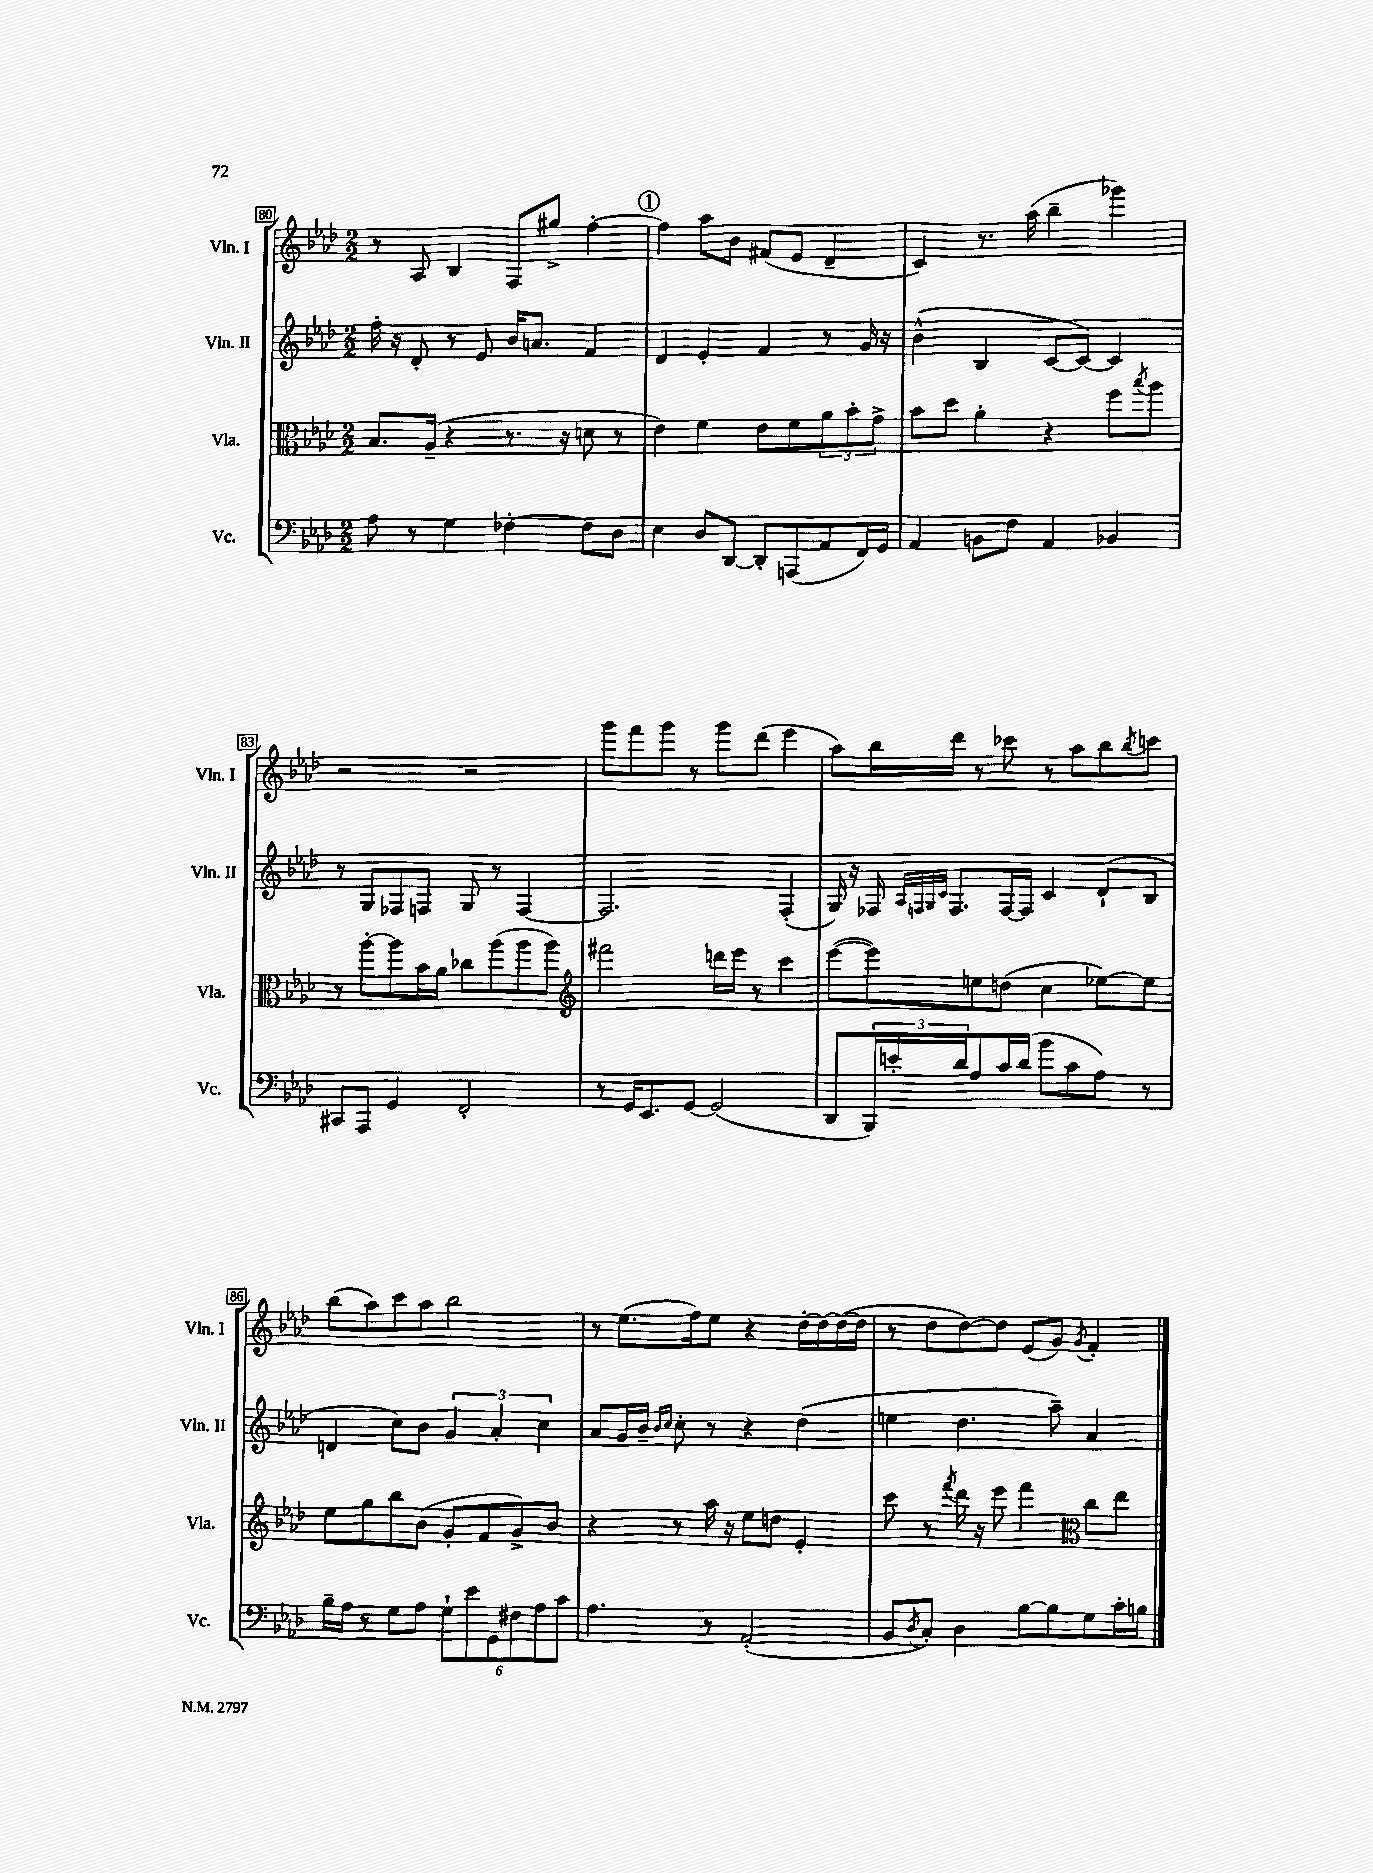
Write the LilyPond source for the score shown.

<<
\new StaffGroup <<
\new Staff = "s0" \with { instrumentName = "Vln. I" shortInstrumentName = "Vln. I" } {
    \clef treble \key aes \major \numericTimeSignature \time 2/2
    r8 aes8 bes4 f8 gis''8-> f''4~-. |
    \mark \markup { \circle "1" } f''4 aes''8 bes'8 fis'8( ees'8 des'4-- |
    c'4) r8. aes''16( bes''4-- ges'''4) |
    r2 r2 |
    g'''8 f'''8 g'''8 r8 g'''8 des'''8( ees'''4 |
    aes''8) bes''16 des'''16 r8 ces'''8 r8 aes''8 bes''8 \acciaccatura { bes''8 } c'''8 |
    bes''8( aes''8) c'''8 aes''8 bes''2 |
    r8 ees''8.( f''16) ees''8 r4 des''16~-. des''16~ des''16~( des''16 |
    r8 des''8 des''8~) des''8 ees'8( g'8) \acciaccatura { g'8 } f'4-. \bar "|." |
}
\new Staff = "s1" \with { instrumentName = "Vln. II" shortInstrumentName = "Vln. II" } {
    \clef treble \key aes \major \numericTimeSignature \time 2/2
    f''16-. r16 des'8-. r8 ees'8 bes'16 a'8. f'4 |
    \mark \markup { \circle "1" } des'4 ees'4-. f'4 r8 g'16 r16 |
    bes'4-^( bes4 c'8~ c'8~) c'4 |
    r8 g8 fes8 f8 g8 r8 f4~ |
    f2. f4-.( |
    g16) r16 fes16 \grace { aes32 f32 g32 c'32 } f8. f16~ f16 c'4 des'8-!( bes8 |
    d'4 c''8) bes'8 \tuplet 3/2 { g'4 aes'4-. c''4 } |
    aes'8 g'16 bes'16-- \grace { bes'16 c''16 } c''8-. r8 r4 des''4( |
    e''4 des''4. aes''8--) aes'4 \bar "|." |
}
\new Staff = "s2" \with { instrumentName = "Vla." shortInstrumentName = "Vla." } {
    \clef alto \key aes \major \numericTimeSignature \time 2/2
    bes8. aes16--( r4 r8. r16 d'8 r8 |
    \mark \markup { \circle "1" } ees'4) f'4 ees'8 f'8 \tuplet 3/2 { aes'8 bes'8-. g'8-> } |
    bes'8 des''8 aes'4-. r4 f''8 \acciaccatura { bes''8 } aes''8 |
    r8 aes''8~-. aes''8 bes'16 aes'16 ces''8 aes''8( aes''8 aes''8) |
    \clef treble fis'''2 d'''16 ees'''16 r8 c'''4 |
    ees'''8~( ees'''8) e''8 d''8( c''4 ees''8~) ees''8 |
    ees''8 g''8 bes''8 bes'8( g'8-. f'8 g'8->) bes'8 |
    r4 r8 aes''16 r16 ees''8 d''8 ees'4-. |
    c'''8 r8 \acciaccatura { f'''8 } des'''16 r16 ees'''8 f'''4 \clef alto c''8 ees''8 \bar "|." |
}
\new Staff = "s3" \with { instrumentName = "Vc." shortInstrumentName = "Vc." } {
    \clef bass \key aes \major \numericTimeSignature \time 2/2
    aes8 r8 g4 fes4~-. fes8 des8 |
    \mark \markup { \circle "1" } ees4 des8 des,8~ des,8-. a,,8( aes,8 f,16) g,16 |
    aes,4 b,8 f8 aes,4 bes,4 |
    cis,8 aes,,8 g,4 f,2-. |
    r8 g,16 ees,8. g,8~ g,2( |
    des,8 \tuplet 3/2 { bes,,16) e'16-. des'16 } aes8 c'16 des'16( bes'8 c'8 aes8) r8 |
    bes16-- aes16 r8 g8 aes8 \tuplet 6/4 { g8-! ees'8 g,8 fis8 aes8 c'8 } |
    aes4. r8 aes,2-.( |
    bes,8 \acciaccatura { des8 } c8-.) des4 bes8~ bes8 g8 c'16-. b16 \bar "|." |
}
>>
>>
\layout { \context { \Score currentBarNumber = #80 \override BarNumber.stencil = #(make-stencil-boxer 0.1 0.3 ly:text-interface::print) } }
